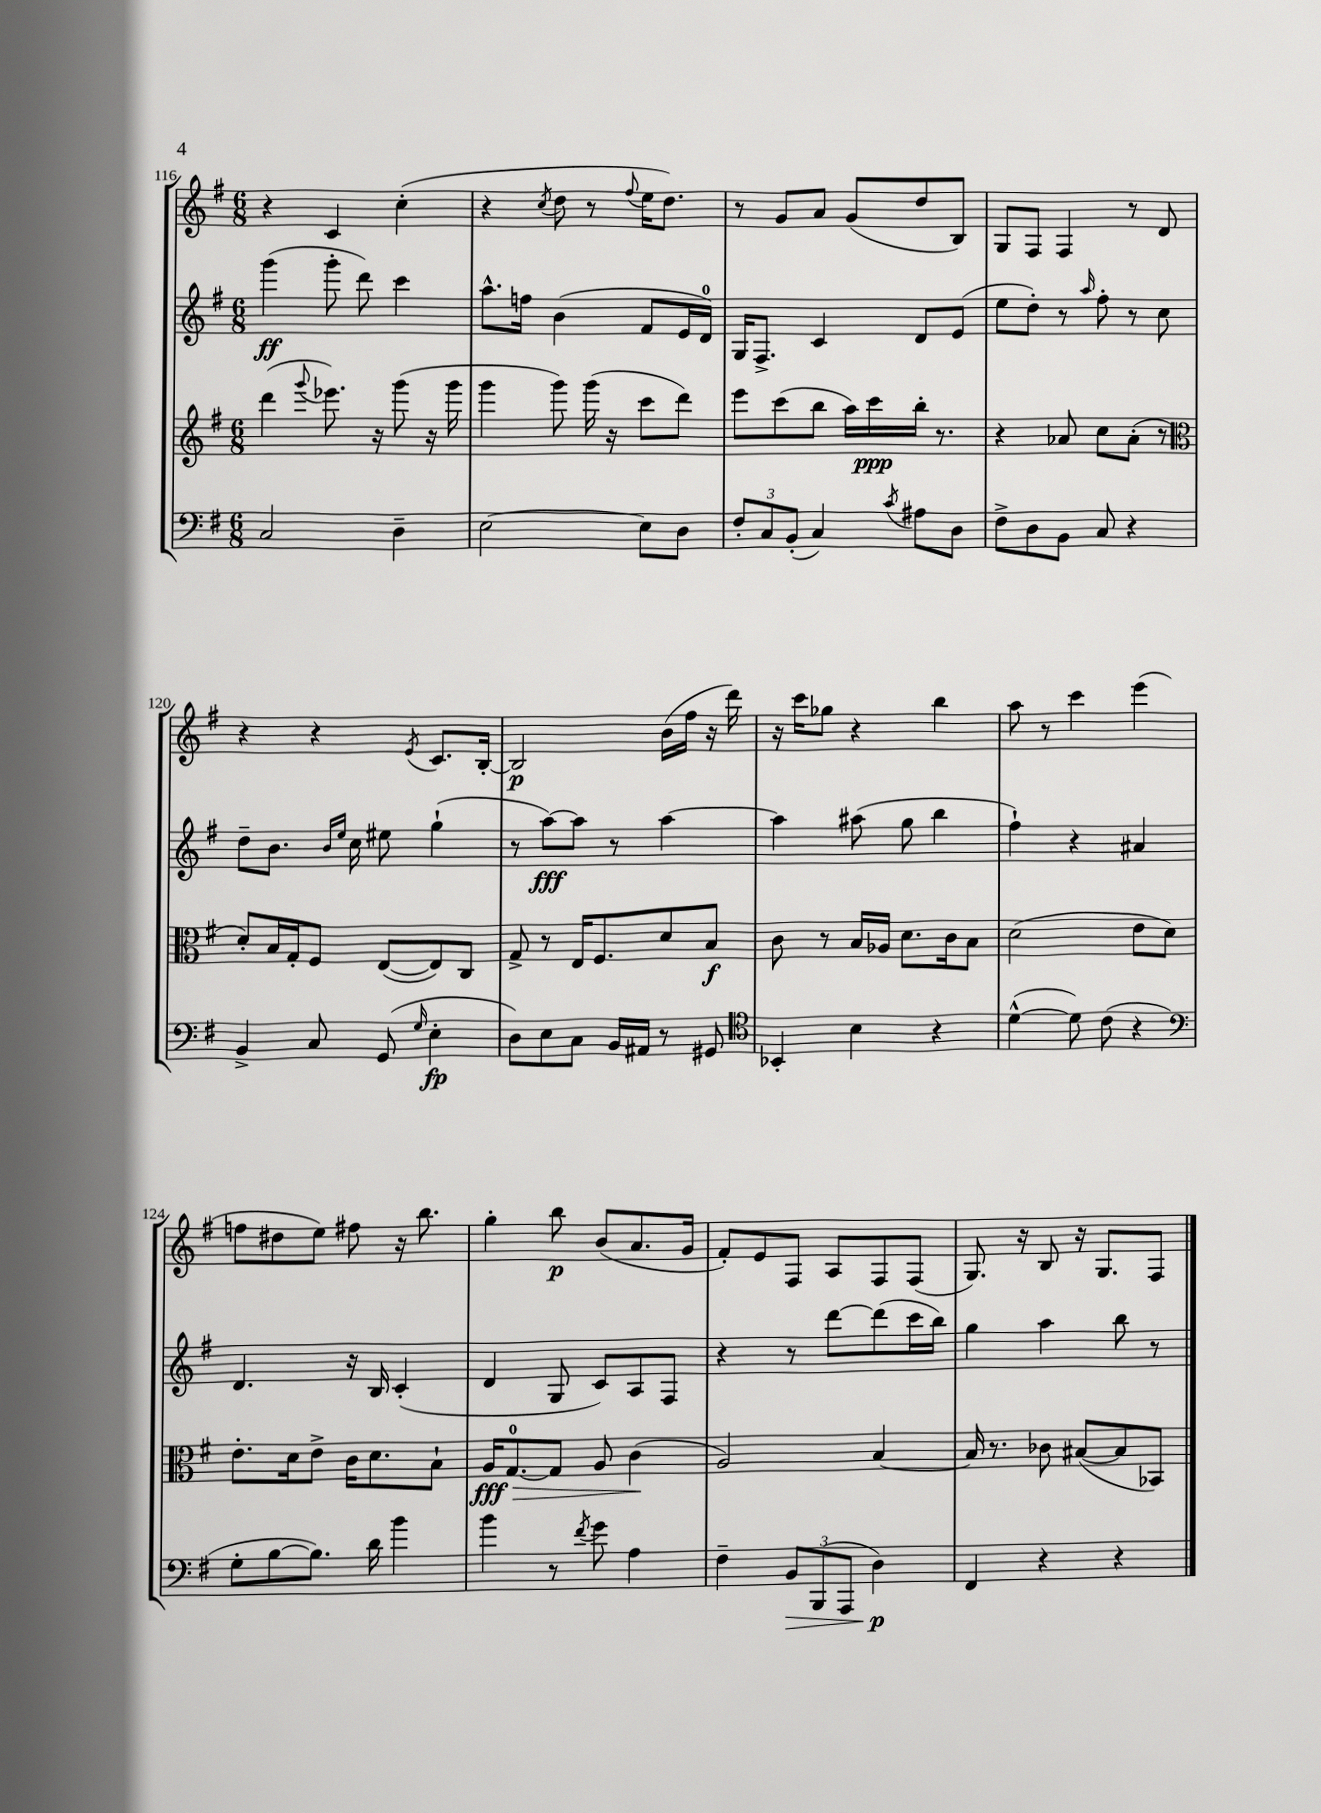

**kern	**dynam	**kern	**dynam	**kern	**dynam	**kern	**dynam
*part4	*part4	*part3	*part3	*part2	*part2	*part1	*part1
*staff4	*staff4	*staff3	*staff3	*staff2	*staff2	*staff1	*staff1
*clefF4	*	*clefG2	*	*clefG2	*	*clefG2	*
*k[f#]	*	*k[f#]	*	*k[f#]	*	*k[f#]	*
*M6/8	*	*M6/8	*	*M6/8	*	*M6/8	*
=116	=116	=116	=116	=116	=116	=116	=116
2C/	.	(4ddd\	.	(4ggg\	ff	4r	.
.	.	8qqggg/	.	.	.	.	.
.	.	8.eee-X\)	.	8ggg'\	.	4c/	.
.	.	.	.	8ddd\)	.	.	.
.	.	16r	.	.	.	.	.
4D~\	.	(8ggg\	.	4ccc\	.	(4cc'\	.
.	.	16r	.	.	.	.	.
.	.	16ggg\	.	.	.	.	.
=117	=117	=117	=117	=117	=117	=117	=117
[2E\	.	4ggg\	.	8.aa^^\L	.	4r	.
.	.	.	.	16ffn\Jk	.	.	.
.	.	.	.	.	.	8qcc/	.
.	.	8ggg\)	.	(4b\	.	8dd\	.
.	.	(16ggg\	.	.	.	8r	.
.	.	16r	.	.	.	.	.
.	.	.	.	.	.	8qqff#/	.
8E\L]	.	8ccc\L	.	8f#/L	.	16ee\KL	.
.	.	.	.	.	.	8.dd\J)	.
8D\J	.	8ddd\J)	.	16e/L	.	.	.
.	.	.	.	16d/JJ)	.	.	.
=118	=118	=118	=118	=118	=118	=118	=118
12F#'/L	.	8eee\L	.	16G/KL	.	8r	.
.	.	.	.	8.F#^/J	.	.	.
12C/	.	.	.	.	.	.	.
.	.	(8ccc\	.	.	.	8g/L	.
(12BB'/J	.	.	.	.	.	.	.
4C/)	.	8bb\J	.	4c/	.	8a/J	.
.	.	16aa\LL)	.	.	.	(8g/L	.
.	.	16ccc\	ppp	.	.	.	.
8qc/	.	.	.	.	.	.	.
8A#X\L	.	16bb'\JJ	.	8d/L	.	8dd/	.
.	.	8.r	.	.	.	.	.
8D\J	.	.	.	(8e/J	.	8B/J)	.
=119	=119	=119	=119	=119	=119	=119	=119
8F#^\L	.	4r	.	8ee\L	.	8G/L	.
8D\	.	.	.	8dd'\J)	.	8F#/J	.
8BB\J	.	8a-X/	.	8r	.	4F#/	.
.	.	.	.	16qqaa/	.	.	.
8C/	.	8cc\L	.	8ff#'\	.	.	.
4r	.	(8a-'\J	.	8r	.	8r	.
.	.	8r	.	8cc\	.	8d/	.
!!LO:LB:g=z
=120	=120	=120	=120	=120	=120	=120	=120
*	*	*clefC3	*	*	*	*	*
4BB^/	.	8d'/L)	.	8dd~\L	.	4r	.
.	.	16B/L	.	8.b\J	.	.	.
.	.	16G'/J	.	.	.	.	.
8C/	.	8F#/J	.	.	.	4r	.
.	.	.	.	16qqb/LL	.	.	.
.	.	.	.	16qqee/JJ	.	.	.
.	.	.	.	16cc\	.	.	.
(8GG/	.	([8E/L	.	8ee#X\	.	.	.
16qqG/	.	.	.	.	.	8qe/	.
4E'\	fp	8E/])	.	(4gg`\	.	8.c/L	.
.	.	8C/J	.	.	.	.	.
.	.	.	.	.	.	[16B'/Jk	.
=121	=121	=121	=121	=121	=121	=121	=121
8D\L)	.	8G^/	.	8r	.	2B/]	p
8E\	.	8r	.	[8aa\L)	fff	.	.
8C\J	.	16E/KL	.	8aa\J]	.	.	.
.	.	8.F#/	.	.	.	.	.
16BB/LL	.	.	.	8r	.	.	.
16AA#X/JJ	.	.	.	.	.	.	.
8r	.	8d/	.	[4aa\	.	(16b\LL	.
.	.	.	.	.	.	16ff#\JJ	.
8GG#X/	.	8B/J	f	.	.	16r	.
.	.	.	.	.	.	16ddd\)	.
=122	=122	=122	=122	=122	=122	=122	=122
*clefC4	*	*	*	*	*	*	*
4BB-X'/	.	8c\	.	4aa\]	.	16r	.
.	.	.	.	.	.	16ccc\KL	.
.	.	8r	.	.	.	8gg-X\J	.
4B\	.	16B/LL	.	(8aa#X\	.	4r	.
.	.	16A-X/JJ	.	.	.	.	.
.	.	8.d\L	.	8gg\	.	.	.
4r	.	.	.	4bb\	.	4bb\	.
.	.	16c\k	.	.	.	.	.
.	.	8B\J	.	.	.	.	.
=123	=123	=123	=123	=123	=123	=123	=123
([4d^^\	.	(2d\	.	4ff#`\)	.	8aa\	.
.	.	.	.	.	.	8r	.
8d\])	.	.	.	4r	.	4ccc\	.
(8c\	.	.	.	.	.	.	.
4r	.	8e\L	.	4a#X/	.	(4eee\	.
.	.	8d\J)	.	.	.	.	.
!!LO:LB:g=z
=124	=124	=124	=124	=124	=124	=124	=124
*clefF4	*	*	*	*	*	*	*
8G'\L	.	8.e'\L	.	4.d/	.	8ffn\L	.
[8B\	.	.	.	.	.	8dd#X\	.
.	.	16d\k	.	.	.	.	.
8.B\J])	.	8e^\J	.	.	.	8ee\J)	.
.	.	16c\KL	.	16r	.	8ff#X\	.
16d\	.	8.d\	.	16B/	.	.	.
4b\	.	.	.	(4c'/	.	16r	.
.	.	.	.	.	.	8.bb\	.
.	.	8B`\J	.	.	.	.	.
=125	=125	=125	=125	=125	=125	=125	=125
!	!	!	!LO:HP:b	!	!	!	!
4b\	.	16A/KL	> fff	4d/	.	4gg'\	.
.	.	[8.G/	.	.	.	.	.
8r	.	8G/J]	.	8G/	.	8bb\	p
8qf#/	.	.	.	.	.	.	.
8g\	.	8A/	.	8c/L)	.	(8b/L	.
4A\	.	(4c\	.	8A/	.	8.a/	.
.	.	.	.	8F#/J	.	.	.
.	.	.	.	.	.	16g/Jk	.
.	.	.	]	.	.	.	.
=126	=126	=126	=126	=126	=126	=126	=126
4F#~\	.	2A/)	.	4r	.	8f#'/L)	.
.	.	.	.	.	.	8e/	.
!	!LO:HP:b	!	!	!	!	!	!
12BB/L	>	.	.	8r	.	8F#/J	.
(12BBB/	.	.	.	.	.	.	.
.	.	.	.	[8ddd\L	.	8A/L	.
12AAA/J	.	.	.	.	.	.	.
4D\)	p	[4B/	.	(8ddd\]	.	8F#/	.
.	.	.	.	16ccc\L	.	(8F#/J	.
.	.	.	.	16bb\JJ)	.	.	.
.	]	.	.	.	.	.	.
=127	=127	=127	=127	=127	=127	=127	=127
4FF#/	.	16B/]	.	4gg\	.	8.G/)	.
.	.	8.r	.	.	.	.	.
.	.	.	.	.	.	16r	.
4r	.	8c-X\	.	4aa\	.	8B/	.
.	.	([8B#X/L	.	.	.	16r	.
.	.	.	.	.	.	8.G/L	.
4r	.	8B#/]	.	8bb\	.	.	.
.	.	8BB-X/J)	.	8r	.	8F#/J	.
==	==	==	==	==	==	==	==
*-	*-	*-	*-	*-	*-	*-	*-
